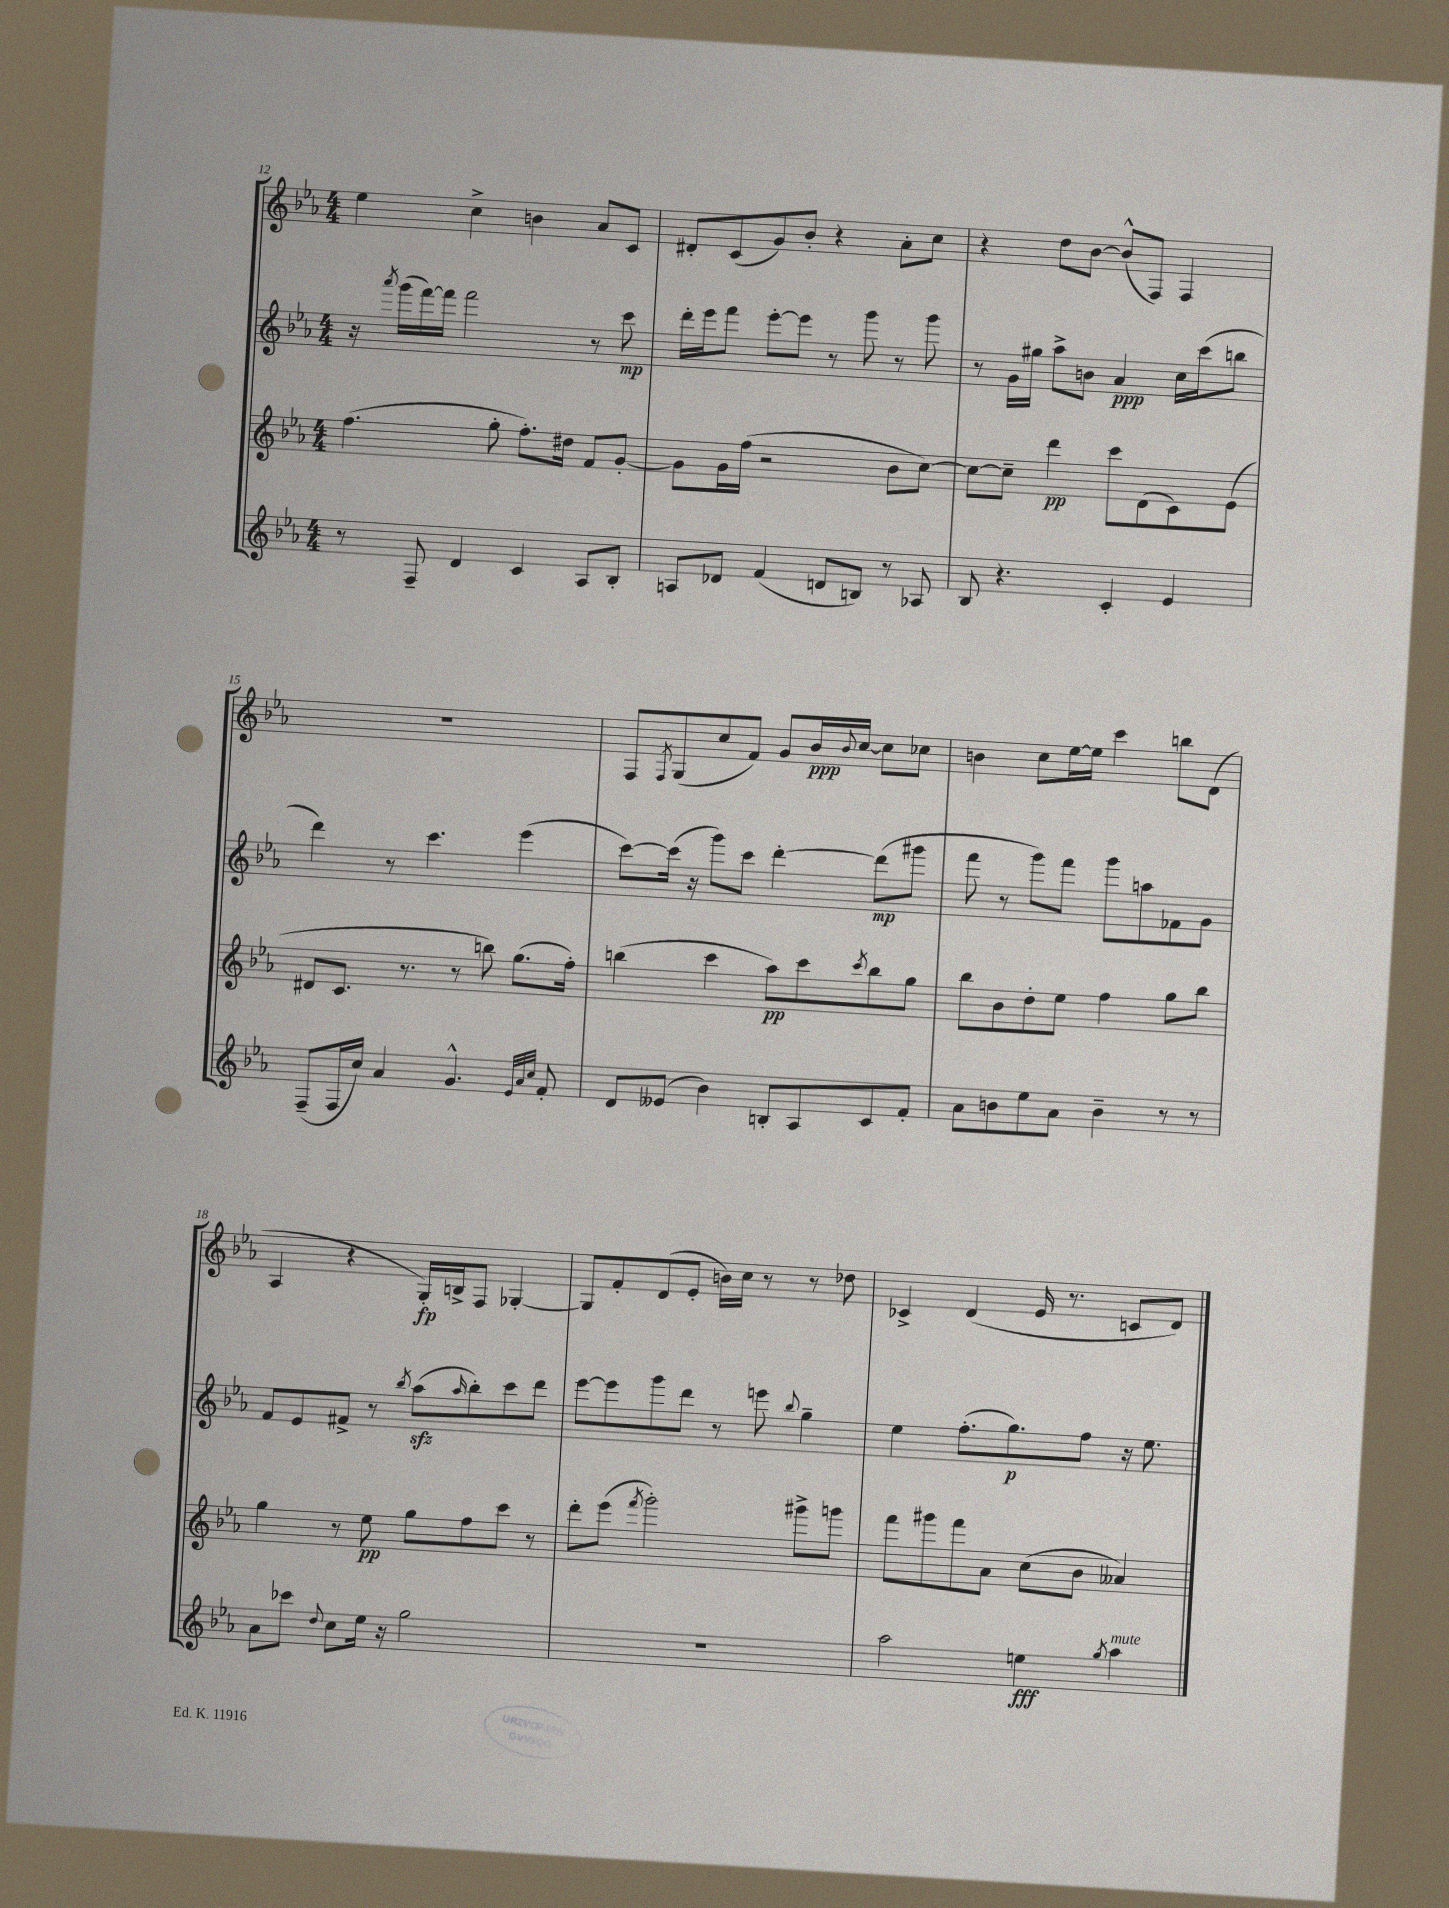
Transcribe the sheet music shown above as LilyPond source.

<<
\new StaffGroup <<
\new Staff = "s0" {
    \clef treble \key ees \major \numericTimeSignature \time 4/4
    ees''4 c''4-> b'4 aes'8 c'8 |
    dis'8-. c'8( g'8) bes'8-. r4 aes'8-. c''8 |
    r4 d''8 bes'8~ bes'8-^( f8) f4 |
    R1 |
    f8 \acciaccatura { f8 } g8( c''8 f'8) g'8 bes'16\ppp \appoggiatura { bes'8 } c''16~ c''8 ces''8 |
    b'4 c''8 ees''16~ ees''16 c'''4 b''8 d'8( |
    aes4 r4 g16-.\fp) b16-> f8 ges4~-. |
    ges8 f'8-. d'8( ees'8-. b'16) c''16 r8 r8 des''8 |
    ces'4-> d'4( ees'16 r8. c'8 d'8) \bar "|." |
}
\new Staff = "s1" {
    \clef treble \key ees \major \numericTimeSignature \time 4/4
    r16 \acciaccatura { aes'''8 } g'''16( f'''16~) f'''16 f'''2 r8 c'''8\mp |
    d'''16-. ees'''16 f'''8 ees'''8~-. ees'''8 r8 g'''8 r8 g'''8 |
    r8 g'16 gis''16 aes''8-> b'8 aes'4\ppp c''16 c'''16( b''8 |
    d'''4) r8 c'''4. ees'''4( |
    c'''8~) c'''16( r16 g'''8) c'''8 d'''4~-. d'''8\mp( gis'''8 |
    f'''8 r8 g'''8) f'''8 g'''8 a''8 fes'8 g'8 |
    f'8 ees'8 fis'8-> r8 \acciaccatura { bes''8 } aes''8\sfz( \grace { aes''16 } bes''8-.) c'''8 d'''8 |
    ees'''8~ ees'''8 g'''8 d'''8 r8 e'''8 \appoggiatura { bes''8 } g''4-- |
    ees''4 f''8.-.( g''8.\p) f''8 r16 ees''8. \bar "|." |
}
\new Staff = "s2" {
    \clef treble \key ees \major \numericTimeSignature \time 4/4
    f''4.( g''8-. f''8.-.) dis''16 f'8 g'8~-. |
    g'8 g'16 f''16( r2 bes'8 c''8~) |
    c''8~ c''8-- d'''4\pp c'''8 d'8( c'8) ees'8( |
    dis'8 c'8. r8. r8 b''8) g''8.( f''16-.) |
    b''4( c'''4 aes''8\pp) c'''8 \acciaccatura { c'''8 } b''8 g''8 |
    bes''8 bes'8 d''8-. ees''8 f''4 g''8 bes''8 |
    g''4 r8 ees''8\pp g''8 f''8 c'''8 r8 |
    d'''8-. ees'''8( \acciaccatura { f'''8 } g'''2-.) gis'''8-> g'''8 |
    f'''8 gis'''8 f'''8 aes'8 c''8( bes'8 aeses'4) \bar "|." |
}
\new Staff = "s3" {
    \clef treble \key ees \major \numericTimeSignature \time 4/4
    r8 f8-- d'4 c'4 aes8 bes8-. |
    a8 des'8 f'4( d'8 b8) r8 aes8 |
    bes8 r4. c'4-. ees'4 |
    f8--( f16 c''16) aes'4 g'4.-^ \grace { ees'32 aes'32 c''32 } f'8-. |
    d'8 eeses'8( bes'4) b8-. aes8 c'8 f'8-. |
    aes'8 b'8 ees''8 aes'8 b'4-- r8 r8 |
    aes'8 ces'''8 \appoggiatura { d''8 } c''8 ees''16 r16 g''2 |
    R1 |
    aes''2 e''4\fff \acciaccatura { g''8 } aes''4^\markup { \italic "mute" } \bar "|." |
}
>>
>>
\layout { \context { \Score currentBarNumber = #12 } }
